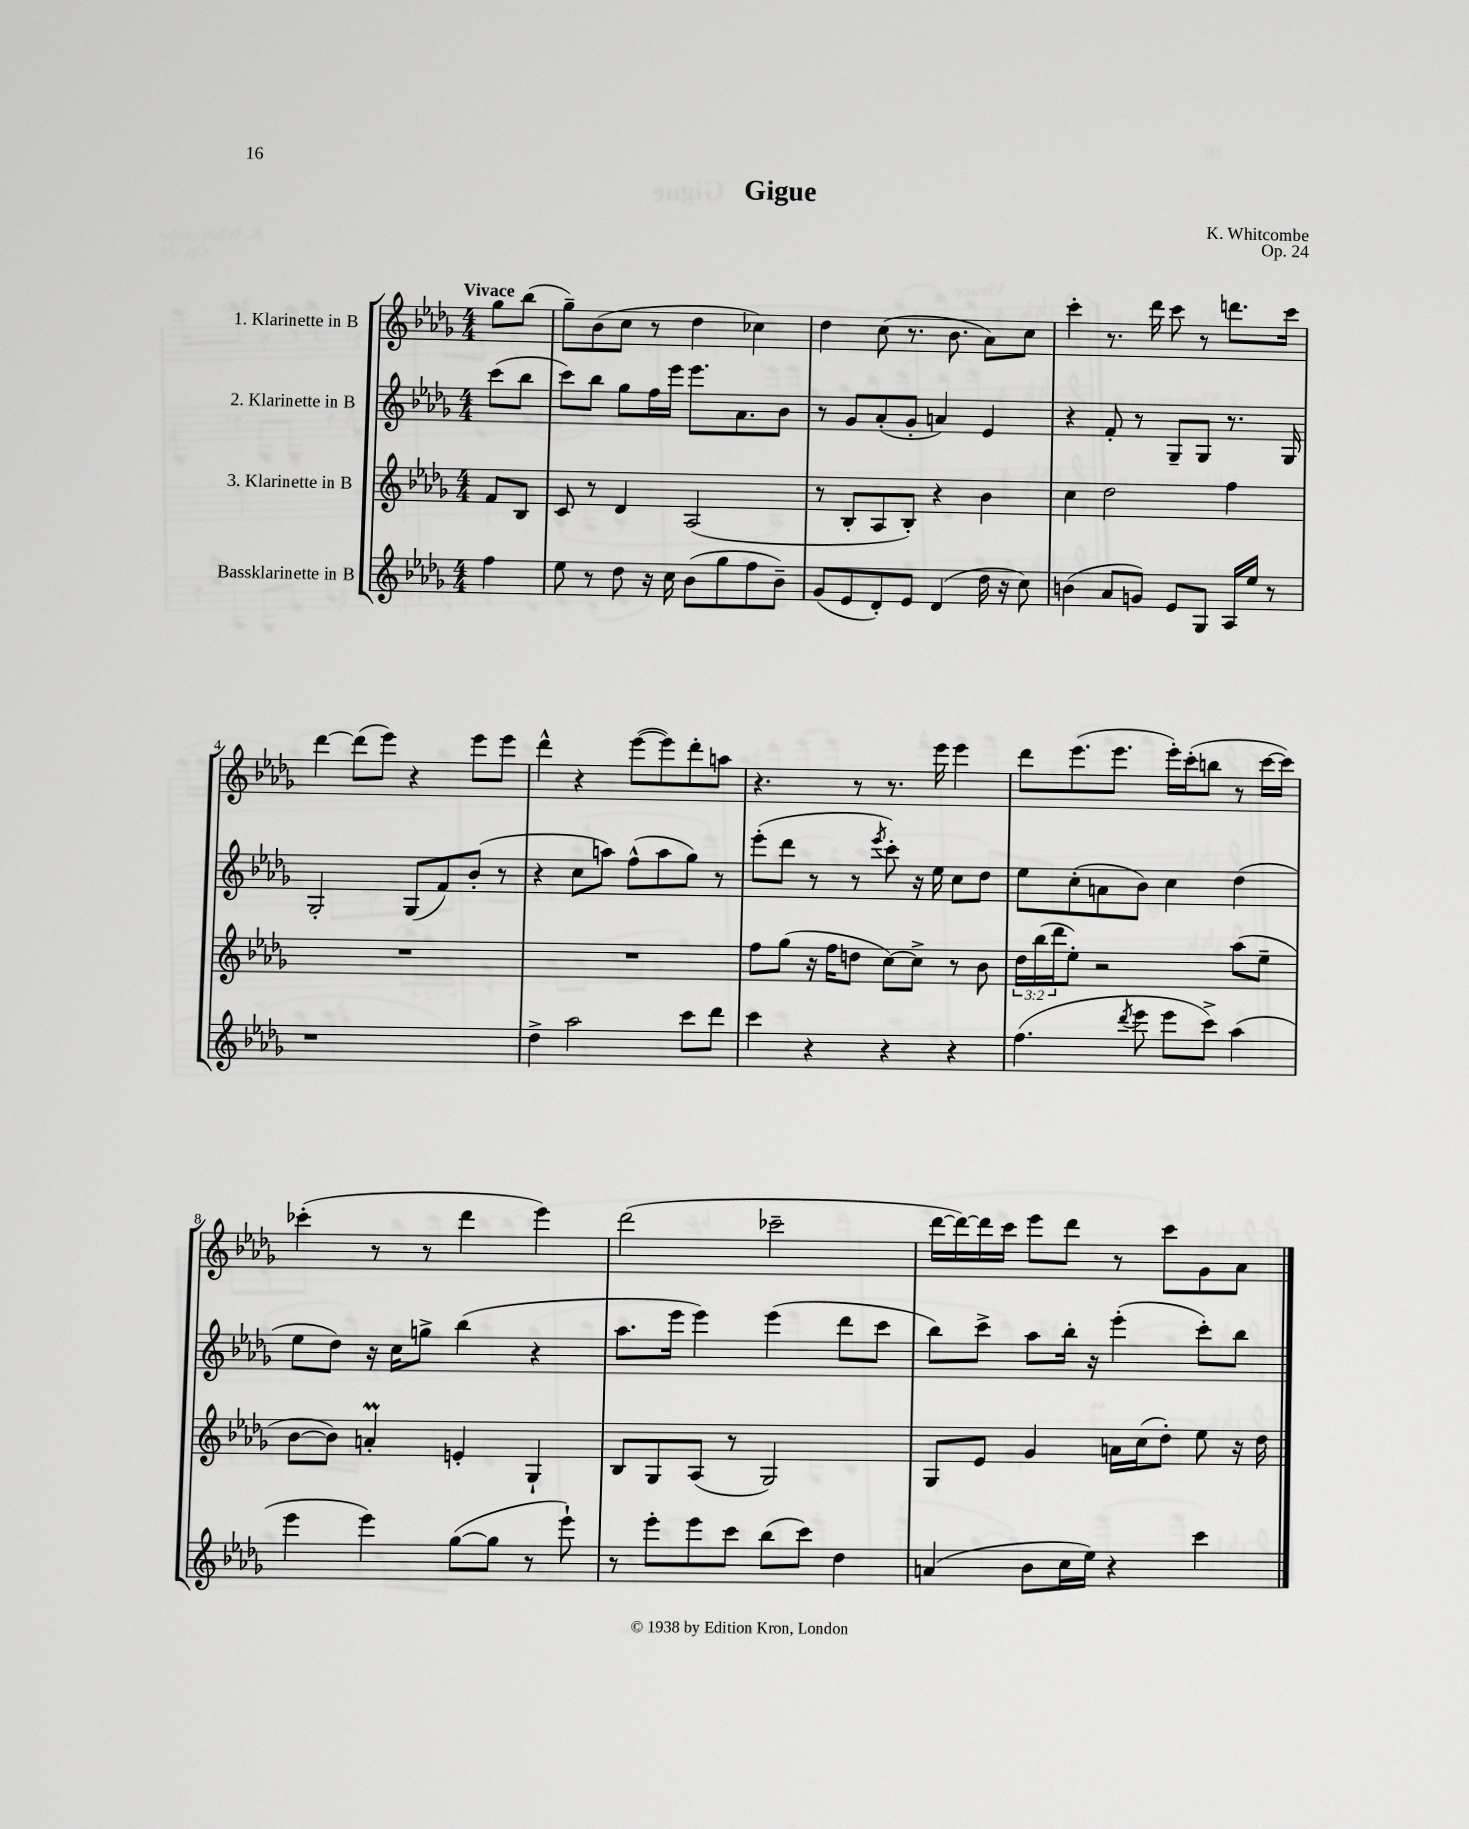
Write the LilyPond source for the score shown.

\header { title = "Gigue" composer = "K. Whitcombe" opus = "Op. 24" }
<<
\new StaffGroup <<
\new Staff = "s0" \with { instrumentName = "1. Klarinette in B" } {
    \clef treble \key des \major \numericTimeSignature \time 4/4 \partial 4 \tempo "Vivace"
    ges''8 bes''8( |
    ges''8--) bes'8( c''8 r8 des''4 ces''4) |
    des''4 c''8( r8. bes'8. aes'8) c''8 |
    c'''4-. r8. des'''16 c'''8 r8 d'''8. c'''16 |
    des'''4~ des'''8( ees'''8) r4 ees'''8 ees'''8 |
    des'''4-^ r4 ees'''8~( ees'''8) des'''8-. a''8 |
    r4. r8 r8. ees'''16 ees'''4 |
    des'''8 ees'''8.( ees'''8. ees'''16-.) c'''16-.( b''8 r8 c'''16~ c'''16) |
    ces'''4-.( r8 r8 des'''4 ees'''4) |
    des'''2( ces'''2-- |
    des'''16~ des'''16~) des'''16 c'''16 ees'''8 des'''8 r8 c'''8 ges'8 aes'8 \bar "|." |
}
\new Staff = "s1" \with { instrumentName = "2. Klarinette in B" } {
    \clef treble \key des \major \numericTimeSignature \time 4/4 \partial 4
    c'''8( bes''8 |
    c'''8) bes''8 ges''8 f''16 ees'''16 ees'''8. aes'8. bes'8 |
    r8 ges'8 aes'8-.( ges'8-. a'4) ees'4 |
    r4 f'8-. r8 ges8-- ges8 r8. ges16 |
    ges2-. ges8( f'8) bes'8-.( r8 |
    r4 c''8 a''8) f''8-^( a''8 ges''8) r8 |
    ees'''8-.( des'''8 r8 r8 \acciaccatura { ees'''8 } c'''8-.) r16 ees''16 c''8 des''8 |
    ees''8 c''8-.( a'8 bes'8) c''4 des''4( |
    ees''8 des''8) r16 c''16 g''8-> bes''4( r4 |
    aes''8. ees'''16 ees'''4) ees'''4( des'''8 c'''8 |
    bes''8) c'''8-> aes''8 bes''16-. r16 ees'''4-.( c'''8-.) bes''8 \bar "|." |
}
\new Staff = "s2" \with { instrumentName = "3. Klarinette in B" } {
    \clef treble \key des \major \numericTimeSignature \time 4/4 \override Staff.TupletNumber.text = #tuplet-number::calc-fraction-text \partial 4
    f'8 bes8 |
    c'8 r8 des'4 aes2( |
    r8 bes8-. aes8 bes8-.) r4 bes'4 |
    c''4 des''2 f''4 |
    R1 |
    R1 |
    f''8 ges''8( r16 f''16 d''8 c''8~) c''8-> r8 bes'8 |
    \tuplet 3/2 { des''16 bes''16( des'''16 } ees''8-.) r2 aes''8( ees''8-- |
    bes'8~ bes'8) a'4-.\prall e'4-. ges4-! |
    bes8 ges8 aes8( r8 ges2) |
    ges8 ees'8 ges'4 a'16 c''16( des''8-.) ees''8 r16 des''16 \bar "|." |
}
\new Staff = "s3" \with { instrumentName = "Bassklarinette in B" } {
    \clef treble \key des \major \numericTimeSignature \time 4/4 \partial 4
    f''4 |
    ees''8 r8 des''8 r16 c''16 bes'8( ges''8 f''8 bes'8--) |
    ges'8( ees'8 des'8-.) ees'8 des'4( des''16 r16 c''8) |
    b'4( aes'8 g'8) ees'8 ges8 aes16 ees''16 r8 |
    r1 |
    des''4-> aes''2 c'''8 des'''8 |
    c'''4 r4 r4 r4 |
    f''4.( \acciaccatura { des'''8 } ees'''8 ees'''8 c'''8->) aes''4( |
    ees'''4 ees'''4) ges''8~( ges''8 r8 ees'''8-!) |
    r8 ees'''8-. ees'''8 c'''8 bes''8( c'''8) des''4 |
    a'4( bes'8 c''16 ees''16) r4 c'''4 \bar "|." |
}
>>
>>
